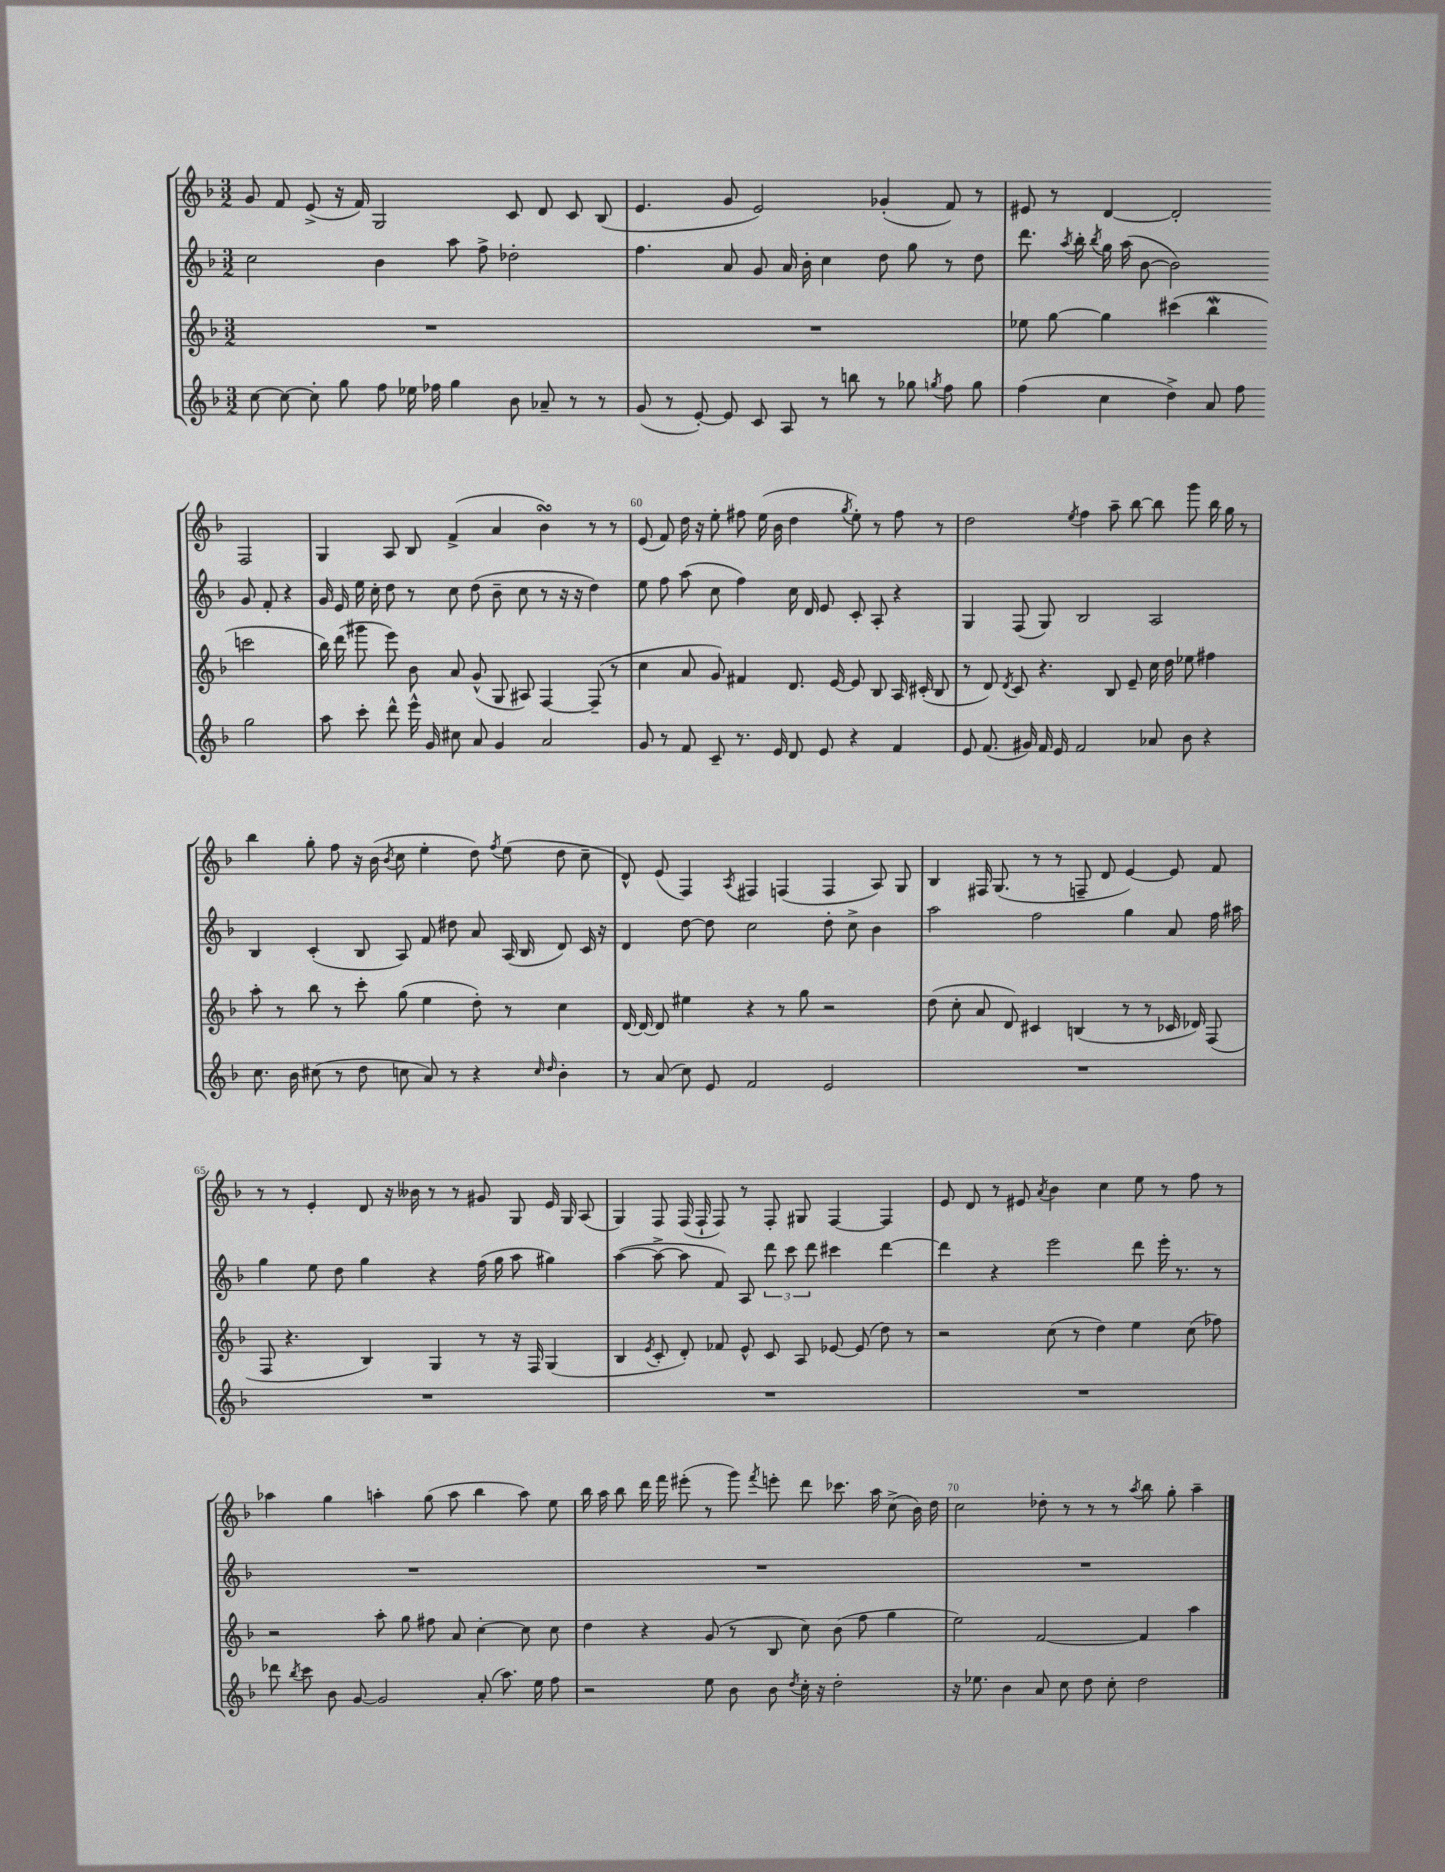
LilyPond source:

<<
\new StaffGroup <<
\new Staff = "s0" {
    \clef treble \key f \major \numericTimeSignature \time 3/2
    \autoBeamOff g'8 f'8 e'8->( r16 f'16) g2 c'8 d'8 c'8 bes8( |
    e'4. g'8 e'2) ges'4-.( f'8) r8 |
    eis'8 r8 d'4~ d'2-. f2 |
    g4 a8 bes8 f'4->( a'4 bes'4\turn) r8 r8 |
    e'8( f'8) d''16 r16 e''8-. fis''8 e''16( bes'16 d''4 \acciaccatura { g''8 } e''8-.) r8 fis''8 r8 |
    d''2 \acciaccatura { e''8 } f''4 a''8-- bes''8~ bes''8 g'''8 bes''16 g''16 r8 |
    bes''4 g''8-. f''8 r16 bes'16( \acciaccatura { bes'8 } c''8 e''4-. d''8) \acciaccatura { f''8 } e''8( d''8 c''8-- |
    d'8-^) e'8( f4) \acciaccatura { a8 } fis4 f4( f4 a8) g8 |
    bes4 fis16 g8.( r8 r8 f8-- d'8 e'4~) e'8 f'8 |
    r8 r8 e'4-. d'8 r16 beses'16 r8 r8 gis'8 g8 e'16 g16 a8( |
    g4) f8 f16( f16-! f8) r8 f8-. gis8 f4~ f4 |
    e'8 d'8 r8 eis'8 \acciaccatura { a'8 } bes'4 c''4 e''8 r8 f''8 r8 |
    aes''4 g''4 a''4-. g''8( a''8 bes''4 a''8) e''8 |
    bes''16 a''16 bes''8 d'''16 f'''16 eis'''8-.( r8 g'''8) \acciaccatura { f'''8 } e'''8-. d'''8 ces'''8. a''16 c''8->( bes'16) d''16 |
    c''2 des''8-. r8 r8 r8 \acciaccatura { a''8 } bes''8 g''8-. a''4-- \bar "|." |
}
\new Staff = "s1" {
    \clef treble \key f \major \numericTimeSignature \time 3/2
    \autoBeamOff c''2 bes'4 a''8 f''8-> des''2-. |
    f''4. a'8 g'8 a'16 bes'16-. c''4 d''8 g''8 r8 d''8 |
    d'''8. \acciaccatura { a''8 } bes''16-. \acciaccatura { bes''8 } g''16 a''16( bes'8~ bes'2) g'8 f'8-. r4 |
    g'16 e'16 e''16 c''16-. d''8 r8 c''8 d''8( bes'8-- c''8 r8 r16 r16 d''4) |
    e''8 f''8 a''8( c''8 f''4) c''16 d'16 e'8 c'8-. a8-. r4 |
    g4 f8( g8) bes2 a2 |
    bes4 c'4-.( bes8 a8) f'8 dis''8 a'8 a16( bes16 d'8) c'16 r16 |
    d'4 d''8~ d''8 c''2 d''8-. c''8-> bes'4 |
    a''2 f''2 g''4 a'8 f''16 ais''16 |
    g''4 e''8 d''8 g''4 r4 f''16( g''16 a''8 gis''4) |
    a''4~( a''8~-> a''8 f'8) a8 \tuplet 3/2 { d'''8 c'''8 d'''8 } cis'''4 d'''4~ |
    d'''4 r4 e'''2 d'''8 e'''16-. r8. r8 |
    R1. |
    R1. |
    R1. \bar "|." |
}
\new Staff = "s2" {
    \clef treble \key f \major \numericTimeSignature \time 3/2
    \autoBeamOff R1. |
    R1. |
    ees''8 g''8~ g''4 cis'''4( bes''4\mordent c'''2 |
    bes''16) d'''16( gis'''8 e'''8) bes'8 a'8 g'8-^( g8 ais8) f4~ f8--( r8 |
    c''4 a'8 g'8) fis'4 d'8. e'16~ e'8 bes8 a16 cis'16-.( bes8 |
    r8 d'8) \acciaccatura { d'8 } c'8 r4. bes8 e'8-- c''16 d''16 ees''8 fis''4 |
    a''8-. r8 bes''8 r8 c'''8-. g''8( e''4 d''8-.) r8 c''4 |
    d'16~ d'16~ d'8 eis''4 r4 r8 g''8 r2 |
    d''8( c''8-. a'8 d'8) cis'4 b4( r8 r8 ces'16 des'16) f8( |
    f8 r4. bes4) g4 r8 r16 f16 g4( |
    bes4 \acciaccatura { e'8 } c'8-. d'8-.) fes'8 e'8-^ c'8 a8 ees'8~ ees'8( d''8) r8 |
    r2 c''8( r8 d''4) e''4 c''8( fes''8) |
    r2 a''8-. g''8 fis''8 a'8 c''4~-. c''8 c''8 |
    d''4 r4 g'8( r8 bes8 c''8) bes'8( f''8 g''4 |
    e''2) f'2~ f'4 a''4 \bar "|." |
}
\new Staff = "s3" {
    \clef treble \key f \major \numericTimeSignature \time 3/2
    \autoBeamOff c''8~ c''8~ c''8-. g''8 f''8 ees''16 fes''16 g''4 bes'8 aes'8-- r8 r8 |
    g'8( r8 e'8~-.) e'8 c'8 a8 r8 b''8 r8 ges''8 \acciaccatura { g''8 } f''8 g''8 |
    f''4( c''4 d''4->) a'8 f''8 g''2 |
    a''8 c'''8-. d'''8-^ e'''16-^ g'16 cis''8 a'8 g'4 a'2 |
    g'8 r8 f'8 c'8-- r8. e'16 d'8 e'8 r4 f'4 |
    e'8 f'8.( gis'16) f'16 e'16 f'2 aes'8 bes'8 r4 |
    c''8. bes'16 cis''8( r8 d''8 c''8 a'8) r8 r4 \grace { c''16 d''16 } bes'4-. |
    r8 a'8( c''8) e'8 f'2 e'2 |
    R1. |
    R1. |
    R1. |
    R1. |
    des'''8 \acciaccatura { bes''8 } c'''8 bes'8 g'8~ g'2 a'8-.( a''8.) e''16 f''8 |
    r2 e''8 bes'8 bes'8 \acciaccatura { d''8 } c''16-. r16 d''2-. |
    r16 ees''8. bes'4 a'8 c''8 d''8 c''8-. d''2 \bar "|." |
}
>>
>>
\layout { \context { \Score currentBarNumber = #56 \override BarNumber.break-visibility = ##(#f #t #t) barNumberVisibility = #(every-nth-bar-number-visible 5) } }
